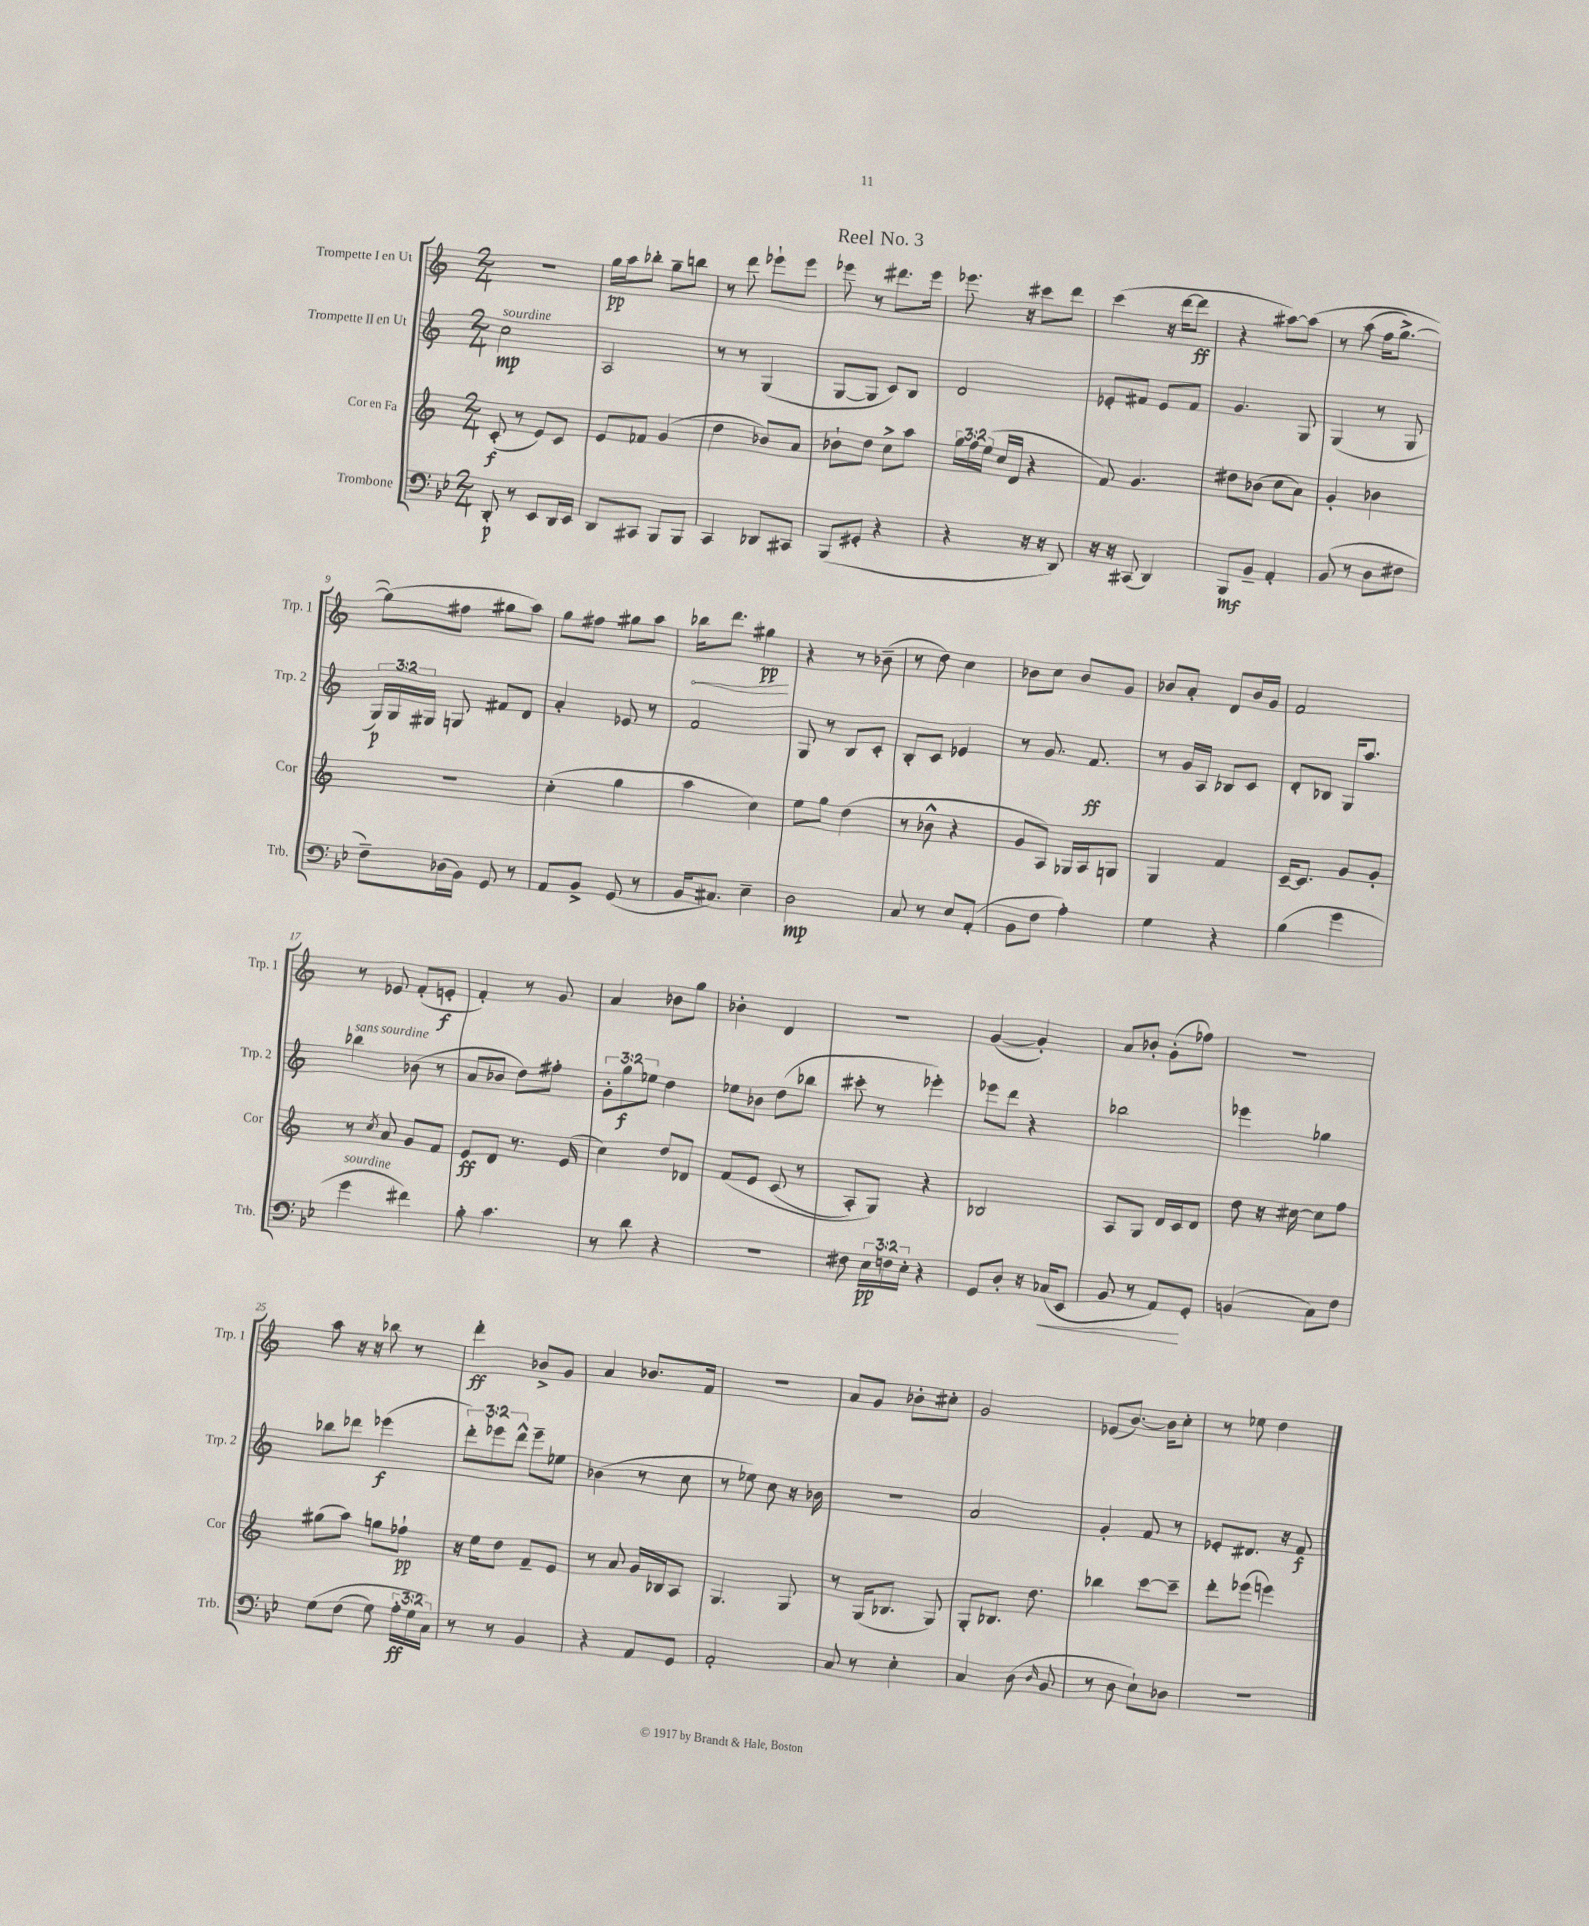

**kern	**dynam	**kern	**dynam	**kern	**dynam	**kern	**dynam
*part4	*part4	*part3	*part3	*part2	*part2	*part1	*part1
*staff4	*staff4	*staff3	*staff3	*staff2	*staff2	*staff1	*staff1
*I"Trombone	*	*I"Cor en Fa	*	*I"Trompette II en Ut	*	*I"Trompette I en Ut	*
*I'Trb.	*	*I'Cor	*	*I'Trp. 2	*	*I'Trp. 1	*
*clefF4	*	*clefG2	*	*clefG2	*	*clefG2	*
*k[b-e-]	*	*k[]	*	*k[]	*	*k[]	*
*M2/4	*	*M2/4	*	*M2/4	*	*M2/4	*
=1	=1	=1	=1	=1	=1	=1	=1
!	!	!	!	!LO:TX:a:i:t=sourdine	!	!	!
8DD'/	p	(8c'/	f	2cc\	mp	2r	.
8r	.	8r	.	.	.	.	.
8EE-/L	.	8e/L)	.	.	.	.	.
16DD/L	.	8c/J	.	.	.	.	.
16EE-/JJ	.	.	.	.	.	.	.
=2	=2	=2	=2	=2	=2	=2	=2
8DD/L	.	8e/L	.	2A/	.	16gg\LL	pp
.	.	.	.	.	.	16aa\J	.
8CC#X/J	.	8f-X/J	.	.	.	8bb-X'\J	.
8BBB-/L	.	(4g/	.	.	.	8gg~\L	.
8BBB-/J	.	.	.	.	.	8bbn\J	.
=3	=3	=3	=3	=3	=3	=3	=3
4CC/	.	4dd\	.	8r	.	8r	.
.	.	.	.	8r	.	8ddd\	.
8DD-X/L	.	8b-X/L)	.	(4G/	.	8eee-X`\L	.
8CC#X/J	.	8a/J	.	.	.	8eee-\J	.
=4	=4	=4	=4	=4	=4	=4	=4
(8BBB-/L	.	8b-X`\L	.	[8G/L	.	8eee-X\	.
8GG#X'/J	.	8dd\J	.	8G/J]	.	8r	.
4r	.	8cc^\L	.	8c/L)	.	8.ddd#X\L	.
.	.	8aa\J	.	8B/J	.	.	.
.	.	.	.	.	.	16eee-\Jk	.
=5	=5	=5	=5	=5	=5	=5	=5
4r	.	24gg\LL	.	2d/	.	8.eee-X\	.
.	.	24ff\	.	.	.	.	.
.	.	(24ee\JJ	.	.	.	.	.
.	.	16cc/LL	.	.	.	.	.
.	.	16d/JJ	.	.	.	16r	.
16r	.	4r	.	.	.	8ccc#X\L	.
16r	.	.	.	.	.	.	.
8DD/)	.	.	.	.	.	8ddd\J	.
=6	=6	=6	=6	=6	=6	=6	=6
16r	.	8f/)	.	8e-X'/L	.	(4ccc\	.
16r	.	.	.	.	.	.	.
(8CC#X/	.	4.g/	.	8f#X/J	.	.	.
4DD/)	.	.	.	8e-/L	.	16r	.
.	.	.	.	.	.	[16ddd\KL	.
.	.	.	.	8f#/J	.	8ddd\J]	ff
=7	=7	=7	=7	=7	=7	=7	=7
8BBB-/L	mf	8dd#X\L	.	4.g/	.	4r	.
8BB-~/J	.	(8b-X\J	.	.	.	.	.
4AA'/	.	8cc\L	.	.	.	[8aa#X\L)	.
.	.	8a\J)	.	8G/	.	(8aa#\J]	.
=8	=8	=8	=8	=8	=8	=8	=8
(8BB-/	.	4g'/	.	(4G/	.	8r	.
8r	.	.	.	.	.	(8aa\	.
8D\L	.	4b-X\	.	8r	.	16ff\KL	.
.	.	.	.	.	.	[8.gg^\J)	.
8F#X\J	.	.	.	8G/	.	.	.
!!LO:LB:g=z
=9	=9	=9	=9	=9	=9	=9	=9
8F~\L)	.	2r	.	24G/LL)	p	(8gg\L])	.
.	.	.	.	24G/	.	.	.
.	.	.	.	24G#X/JJ	.	.	.
(16D-X\L	.	.	.	8Gn/	.	8ff#X\J	.
16BB-\JJ)	.	.	.	.	.	.	.
8GG/	.	.	.	8f#X/L	.	8gg#X\L	.
8r	.	.	.	8d/J	.	8aa\J)	.
=10	=10	=10	=10	=10	=10	=10	=10
8AA/L	.	(4cc'\	.	4a'/	.	8gg\L	.
8BB-^/J	.	.	.	.	.	8ff#X\J	.
(8GG/	.	4gg\	.	8e-X/	.	8gg#X\L	.
8r	.	.	.	8r	.	8aa\J	.
=11	=11	=11	=11	=11	=11	=11	=11
!	!	!	!	!	!	!	!LO:HP:b
16BB-/KL	.	4aa\	.	2f/	.	16bb-X\KL	<
8.C#X/J)	.	.	.	.	.	8.ddd\J	.
4E-~\	.	4cc\)	.	.	.	4gg#X\	pp
.	.	.	.	.	.	.	[
=12	=12	=12	=12	=12	=12	=12	=12
2D\	mp	8ee\L	.	8G/	.	4r	.
.	.	8gg\J	.	8r	.	.	.
.	.	(4dd\	.	8B/L	.	8r	.
.	.	.	.	8c'/J	.	(8b-X~\	.
=13	=13	=13	=13	=13	=13	=13	=13
8C/	.	8r	.	8B'/L	.	8r	.
8r	.	8b-X^^\	.	8c/J	.	8dd\)	.
8E-/L	.	4r	.	4e-X/	.	4cc\	.
(8AA'/J	.	.	.	.	.	.	.
=14	=14	=14	=14	=14	=14	=14	=14
8BB-\L	.	8g/L	.	8r	.	8b-X\L	.
8F\J	.	8A/J)	.	8.g/	.	8cc\J	.
4A'\)	.	16G-X/LL	.	.	.	8b-/L	.
.	.	16A/J	.	8.f/	ff	.	.
.	.	8Gn/J	.	.	.	8g/J	.
=15	=15	=15	=15	=15	=15	=15	=15
4G\	.	4G/	.	8r	.	8b-X/L	.
.	.	.	.	16g/LL	.	8a'/J	.
.	.	.	.	16A/JJ	.	.	.
4r	.	4f/	.	8B-X/L	.	8d/L	.
.	.	.	.	8c/J	.	16b-/L	.
.	.	.	.	.	.	16g/JJ	.
=16	=16	=16	=16	=16	=16	=16	=16
(4B-\	.	[16c~/KL	.	8d'/L	.	2f/	.
.	.	8.c/J]	.	.	.	.	.
.	.	.	.	8B-X/J	.	.	.
4g\	.	8g/L	.	16G/KL	.	.	.
.	.	.	.	8.aa/J	.	.	.
.	.	8g'/J	.	.	.	.	.
!!LO:LB:g=z
=17	=17	=17	=17	=17	=17	=17	=17
!	!	!	!	!LO:TX:a:i:t=sans sourdine	!	!	!
!LO:TX:a:i:t=sourdine	!	!	!	!	!	!	!
4g\	.	8r	.	4bb-X\	.	8r	.
.	.	8qcc/	.	.	.	.	.
.	.	8a/	.	.	.	8e-X/	.
4f#X\)	.	8g/L	.	(8b-X\	.	(8f'/L	.
.	.	8f/J	.	8r	.	8en'/J	f
=18	=18	=18	=18	=18	=18	=18	=18
8B-'\	.	8e/L	ff	8a/L	.	4f'/)	.
4.c\	.	8d/J	.	8b-X/J	.	.	.
.	.	8.r	.	8dd\L)	.	8r	.
.	.	.	.	8ff#X'\J	.	8g/	.
.	.	(16e/	.	.	.	.	.
=19	=19	=19	=19	=19	=19	=19	=19
8r	.	4cc\)	.	12g'\L	.	4a/	.
.	.	.	.	12gg\	f	.	.
8d\	.	.	.	.	.	.	.
.	.	.	.	12ee-X\J	.	.	.
4r	.	8dd/L	.	4dd\	.	8b-X\L	.
.	.	8d-X/J	.	.	.	8gg\J	.
=20	=20	=20	=20	=20	=20	=20	=20
2r	.	(8f/L	.	8ee-X\L	.	4b-X'\	.
.	.	8e/J	.	8b-X\J	.	.	.
.	.	(8c/	.	(8dd\L	.	4d/	.
.	.	8r	.	8bb-X\J	.	.	.
=21	=21	=21	=21	=21	=21	=21	=21
8F#X\	.	8A'/L)	.	8ccc#X'\	.	2r	.
24E-\LL	pp	8G/J)	.	8r	.	.	.
24Fn\	.	.	.	.	.	.	.
24E-'\JJ	.	.	.	.	.	.	.
4r	.	4r	.	4eee-X'\)	.	.	.
=22	=22	=22	=22	=22	=22	=22	=22
8GG/L	.	2B-X/	.	8eee-X\L	.	([4g/	.
8D'/J	.	.	.	8ddd\J	.	.	.
16r	.	.	.	4r	.	4g'/])	.
!	!LO:HP:b	!	!	!	!	!	!
(16C-X/KL	<	.	.	.	.	.	.
8EE-/J	.	.	.	.	.	.	.
=23	=23	=23	=23	=23	=23	=23	=23
8BB-/	.	8A/L	.	2bb-X\	.	8a/L	.
8r	.	8G/J	.	.	.	8b-X'/J	.
8AA/L)	.	16d/LL	.	.	.	(8g'\L	.
.	.	16c/J	.	.	.	.	.
8GG'/J	[	8d/J	.	.	.	8ff-X\J)	.
=24	=24	=24	=24	=24	=24	=24	=24
(4BBn/	.	8dd\	.	4eee-X\	.	2r	.
.	.	16r	.	.	.	.	.
.	.	[16cc#X\	.	.	.	.	.
8C\L)	.	8cc#\L]	.	4gg-X\	.	.	.
8F\J	.	8ff\J	.	.	.	.	.
!!LO:LB:g=z
=25	=25	=25	=25	=25	=25	=25	=25
(8G\L	.	(8gg#X\L	.	8bb-X\L	.	8aa\	.
(8F\J	.	8aa\J)	.	8ddd-X\J	.	16r	.
.	.	.	.	.	.	16r	.
8G\)	.	8ggn\L	.	(4eee-X\	f	8bb-X\	.
24A'\LL	ff	8ff-X`\J	pp	.	.	8r	.
24G\	.	.	.	.	.	.	.
24C\JJ)	.	.	.	.	.	.	.
=26	=26	=26	=26	=26	=26	=26	=26
8r	.	16r	.	12ddd'\L)	.	4ddd'\	ff
.	.	16ee\KL	.	.	.	.	.
.	.	.	.	12eee-X\	.	.	.
8r	.	8dd\J	.	.	.	.	.
.	.	.	.	12ddd^^\J	.	.	.
4BB-/	.	8f~/L	.	8eee-~\L	.	8b-X^/L	.
.	.	8e/J	.	8ee-X\J	.	8g/J	.
=27	=27	=27	=27	=27	=27	=27	=27
4r	.	8r	.	(4b-X\	.	4a/	.
.	.	8a/	.	.	.	.	.
8AA/L	.	16g/LL	.	8r	.	8.b-X/L	.
.	.	16B-X/J	.	.	.	.	.
8GG/J	.	8A/J	.	8cc\	.	.	.
.	.	.	.	.	.	16f/Jk	.
=28	=28	=28	=28	=28	=28	=28	=28
2AA'/	.	4.G/	.	8r	.	2r	.
.	.	.	.	8ee-X\)	.	.	.
.	.	.	.	8cc\	.	.	.
.	.	8G/	.	16r	.	.	.
.	.	.	.	16b-X\	.	.	.
=29	=29	=29	=29	=29	=29	=29	=29
8C/	.	8r	.	2r	.	8a/L	.
8r	.	(16G/KL	.	.	.	8g/J	.
.	.	8.B-X/J	.	.	.	.	.
4E-'\	.	.	.	.	.	8b-X'\L	.
.	.	8G/)	.	.	.	8cc#X'\J	.
=30	=30	=30	=30	=30	=30	=30	=30
4C/	.	8G'/L	.	2a/	.	2g/	.
.	.	8.B-X/J	.	.	.	.	.
(8D\	.	.	.	.	.	.	.
.	.	8.dd\	.	.	.	.	.
16qqD/	.	.	.	.	.	.	.
8BB-/	.	.	.	.	.	.	.
=31	=31	=31	=31	=31	=31	=31	=31
8r	.	4bb-X\	.	4g'/	.	(8e-X/L	.
8D\	.	.	.	.	.	[8.b/J)	.
8E-`\L)	.	[8ccc\L	.	8f/	.	.	.
.	.	.	.	.	.	16b\KL]	.
8D-X\J	.	8ccc~\J]	.	8r	.	8cc'\J	.
=32	=32	=32	=32	=32	=32	=32	=32
2r	.	8ddd'\L	.	8e-X'/L	.	8r	.
.	.	(8eee-X\J	.	8.d#X/J	.	8ee-X\	.
.	.	4eeen\)	.	.	.	4dd\	.
.	.	.	.	16r	.	.	.
.	.	.	.	8f/	f	.	.
==	==	==	==	==	==	==	==
*-	*-	*-	*-	*-	*-	*-	*-
